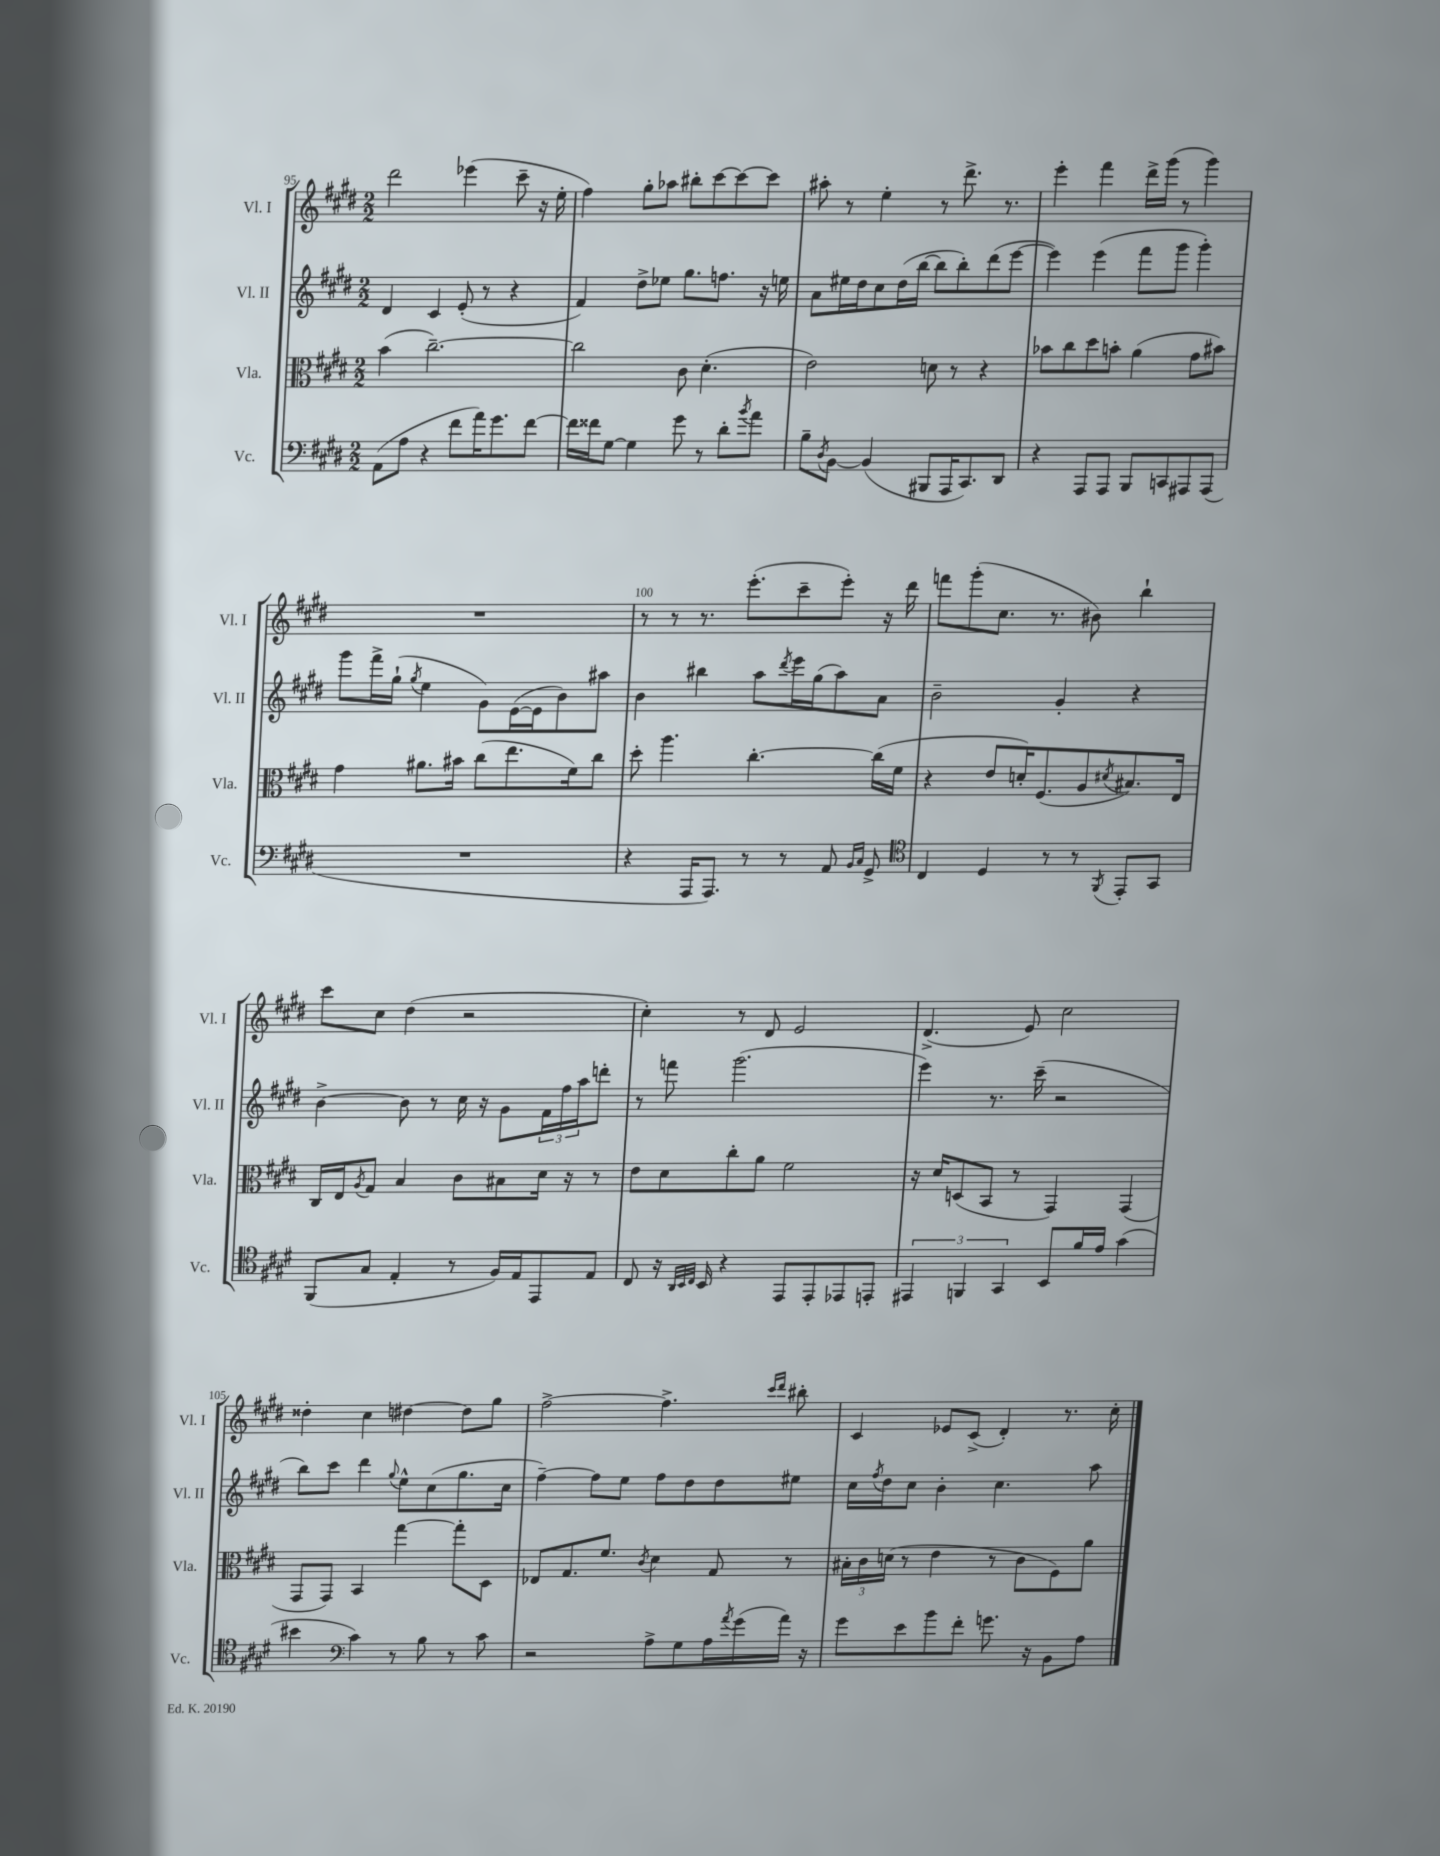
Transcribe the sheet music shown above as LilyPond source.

<<
\new StaffGroup <<
\new Staff = "s0" \with { instrumentName = "Vl. I" shortInstrumentName = "Vl. I" } {
    \clef treble \key e \major \numericTimeSignature \time 2/2
    dis'''2 ees'''4( cis'''8-- r16 e''16-. |
    fis''4) gis''8-. aes''8 bis''8-. cis'''8~ cis'''8~ cis'''8 |
    ais''8-. r8 e''4-. r8 dis'''8.-> r8. |
    e'''4-. fis'''4 dis'''16-> gis'''16( r8 gis'''4) |
    R1 |
    r8 r8 r8. e'''8.-.( cis'''8-- e'''8-.) r16 dis'''16 |
    f'''8 gis'''8-.( cis''8. r8. bis'8) b''4-! |
    cis'''8 cis''8 dis''4( r2 |
    cis''4-.) r8 dis'8 e'2 |
    dis'4.->( e'8) cis''2 |
    disis''4-. cis''4 dis''4~ dis''8 gis''8 |
    fis''2~-> fis''4.-> \grace { cis'''16 dis'''16 } bis''8-. |
    cis'4 ees'8 cis'8->( dis'4-.) r8. cis''16-. \bar "|." |
}
\new Staff = "s1" \with { instrumentName = "Vl. II" shortInstrumentName = "Vl. II" } {
    \clef treble \key e \major \numericTimeSignature \time 2/2
    dis'4 cis'4 e'8-.( r8 r4 |
    fis'4) dis''8-> ees''8 gis''8. f''8. r16 e''16 |
    a'8 eis''16 dis''16 cis''8 dis''16( b''16~ b''8 b''8-.) dis'''8( e'''8~ |
    e'''4) e'''4( fis'''8 gis'''8 gis'''4-.) |
    gis'''8 fis'''16-> gis''16-!( \acciaccatura { gis''8 } e''4 gis'8) e'16~( e'16 b'8) ais''8 |
    b'4 bis''4 a''8 \acciaccatura { dis'''8 } e'''16 gis''16( a''8) a'8 |
    b'2-- gis'4-. r4 |
    b'4~-> b'8 r8 cis''16 r16 gis'8 \tuplet 3/2 { fis'16 fis''16 a''16 } d'''8-. |
    r8 f'''8 gis'''2.( |
    e'''4) r8. cis'''16--( r2 |
    b''8) cis'''8 dis'''4 \appoggiatura { gis''8 } e''8-^ cis''8( gis''8. cis''16 |
    fis''4~--) fis''8 e''8 fis''8 dis''8 dis''8 eis''8 |
    cis''16 \acciaccatura { fis''8 } dis''16 cis''8 b'4-. cis''4. a''8 \bar "|." |
}
\new Staff = "s2" \with { instrumentName = "Vla." shortInstrumentName = "Vla." } {
    \clef alto \key e \major \numericTimeSignature \time 2/2
    b'4( cis''2.~--) |
    cis''2 cis'8 dis'4.-.( |
    e'2) d'8 r8 r4 |
    bes'8 cis''8 dis''8 b'8-. a'4( gis'8 bis'8) |
    gis'4 ais'8. bis'16 cis''8( e''8. fis'16) cis''8 |
    dis''8-. a''4. cis''4.~-. cis''16( fis'16 |
    r4 e'8 d'16-.) fis8.( a8 \acciaccatura { dis'8 } bis8.) e16 |
    cis16 e16 \acciaccatura { a8 } gis8 b4 cis'8 bis8 dis'16 r16 r8 |
    e'8 dis'8 cis''8-. a'8 fis'2 |
    r16 dis'16 d8( b,8 r8 gis,4) gis,4( |
    gis,8 gis,8) b,4 gis''4~ gis''8-. dis8 |
    ees8 gis8. fis'8. \acciaccatura { cis'8 } dis'4 gis8 r8 |
    \tuplet 3/2 { bis16-. cis'16 d'16( } r8 e'4 r8 cis'8 fis8) a'8 \bar "|." |
}
\new Staff = "s3" \with { instrumentName = "Vc." shortInstrumentName = "Vc." } {
    \clef bass \key e \major \numericTimeSignature \time 2/2
    a,8( a8 r4 fis'8 a'16) gis'8. fis'8~ |
    fis'16 fisis'16 gis8~ gis4 gis'8 r8 dis'8-. \acciaccatura { b'8 } a'8 |
    b8-- \acciaccatura { dis8 } b,8~ b,4( bis,,8 a,,16 cis,8.) dis,8 |
    r4 a,,8 a,,8 b,,8 c,8 ais,,8 ais,,8( |
    R1 |
    r4 a,,16 a,,8.) r8 r8 a,8 \grace { b,16 cis16 } gis,8-> |
    \clef tenor cis4 dis4 r8 r8 \acciaccatura { fis,8 } e,8-. gis,8 |
    fis,8( gis8 e4-. r8 fis16) e16 e,8 e8 |
    cis8 r16 \grace { a,32 b,32 cis32 } b,16 r4 e,8 e,8-. ees,8 e,8-. |
    \tuplet 3/2 { eis,4 f,4 gis,4 } b,8 fis'16 e'16 gis'4( |
    bis'4 \clef bass cis'4) r8 b8 r8 cis'8 |
    r2 a8-> gis8 a16 \acciaccatura { a'8 } gis'16( a'16) r16 |
    gis'8 e'8 b'8 fis'8-. g'8. r16 b,8 a8 \bar "|." |
}
>>
>>
\layout { \context { \Score currentBarNumber = #95 \override BarNumber.break-visibility = ##(#f #t #t) barNumberVisibility = #(every-nth-bar-number-visible 5) } }
